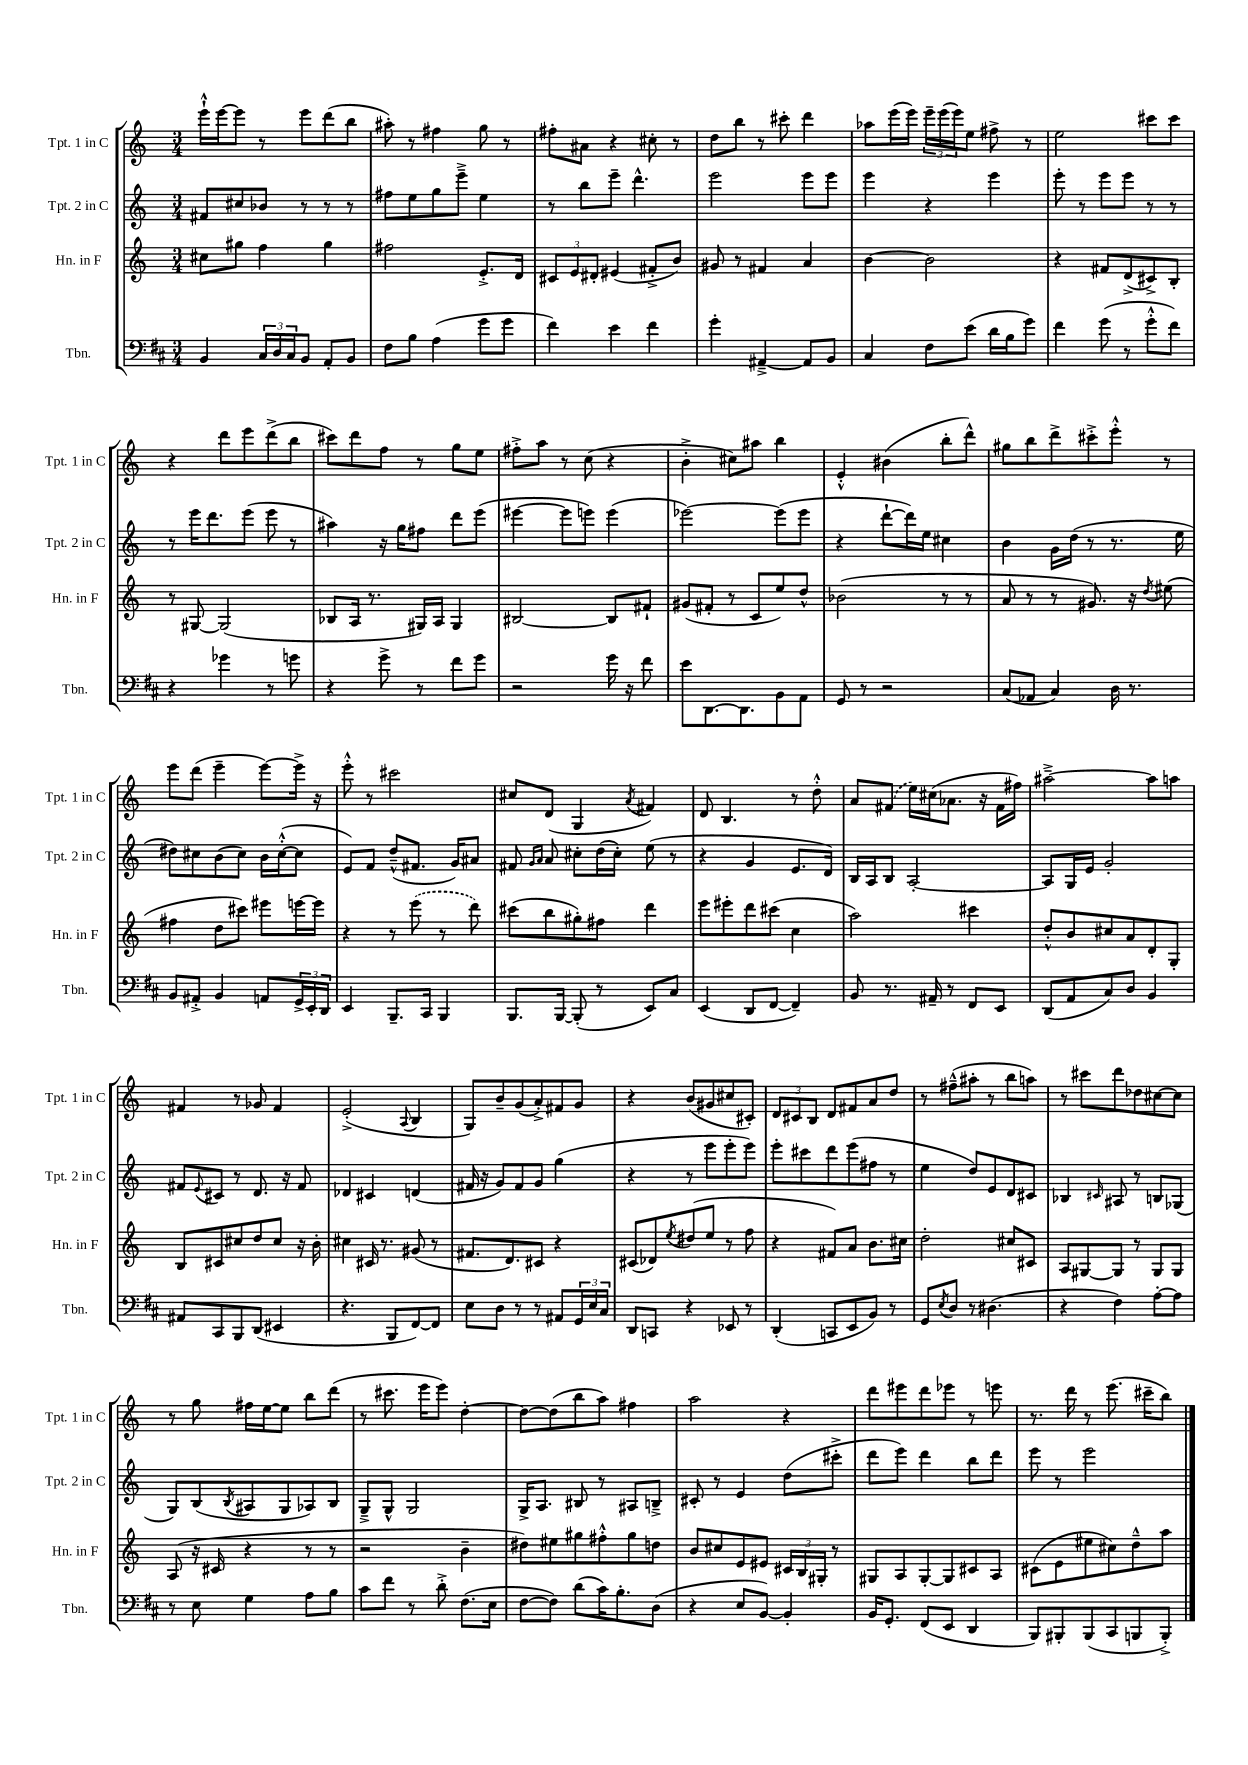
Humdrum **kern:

**kern	**kern	**kern	**kern
*part4	*part3	*part2	*part1
*staff4	*staff3	*staff2	*staff1
*I"Tbn.	*I"Hn. in F	*I"Tpt. 2 in C	*I"Tpt. 1 in C
*I'Tbn.	*I'Hn. in F	*I'Tpt. 2 in C	*I'Tpt. 1 in C
*clefF4	*clefG2	*clefG2	*clefG2
*k[f#c#]	*k[]	*k[]	*k[]
*M3/4	*M3/4	*M3/4	*M3/4
=18	=18	=18	=18
4BB/	8cc#X\L	8f#X/L	16eee`^^\LL
.	.	.	[16eee\J
.	8gg#X\J	8cc#X/	8eee\J]
24C#/LL	4ff\	8b-X/J	8r
24D/	.	.	.
24C#/J	.	.	.
8BB/J	.	8r	8eee\L
8AA'/L	4gg#\	8r	(8ddd\
8BB/J	.	8r	8bb\J
=19	=19	=19	=19
8F#\L	2ff#X\	8ff#X\L	8aa#X'\)
8B\J	.	8ee\	8r
(4A\	.	8gg\	4ff#X\
.	.	8eee~^\J	.
8g\L	8.e'^/L	4ee\	8gg\
8g\J	.	.	8r
.	16d/Jk	.	.
=20	=20	=20	=20
4f#\)	12c#X/L	8r	8ff#X'\L
.	12e/	.	.
.	.	8bb\L	8a#X\J
.	12d#X'/J	.	.
4e\	(4e#X/	8eee~\J	4r
.	.	4.ddd^^\	.
4f#\	8f#X'^/L	.	8cc#X'\
.	8b/J)	.	8r
=21	=21	=21	=21
4g'\	8g#X/	2eee\	8dd\L
.	8r	.	8bb\J
[4AA#X~^/	4f#X/	.	8r
.	.	.	8ccc#X'\
8AA#/L]	4a/	8eee\L	4ddd\
8BB/J	.	8eee\J	.
=22	=22	=22	=22
4C#/	[4b\	4eee\	8aa-X\L
.	.	.	(16eee\L
.	.	.	16eee\JJ)
8F#\L	2b\]	4r	24eee~\LL
.	.	.	(24eee\
.	.	.	24eee\J)
(8e\J	.	.	8ee\J
16d\LL	.	4eee\	8ff#X^\
16B\J	.	.	.
8g\J)	.	.	8r
=23	=23	=23	=23
4f#\	4r	8eee'\	2ee\
.	.	8r	.
(8g\	8f#X/L	8eee\L	.
8r	(8d^/	8eee\J	.
8g'^^\L	8c#X^/)	8r	8ccc#X\L
8f#\J)	8B'/J	8r	8ccc#\J
!!LO:LB:g=z
=24	=24	=24	=24
4r	8r	8r	4r
.	[8G#X/	16eee\KL	.
.	.	8.ddd\	.
4g-X\	(2G#/]	.	8ddd\L
.	.	(8eee\J	8eee\
8r	.	8eee\	(8ddd^\
8gn\	.	8r	8bb\J
=25	=25	=25	=25
4r	8B-X/L	4aa#X\)	8ccc#X\L)
.	16A/Jk	.	8ddd\
.	8.r	.	.
8g^\	.	16r	8ff\J
.	.	16gg\KL	.
8r	16G#X/LL)	8ff#X\J	8r
.	16A/JJ	.	.
8f#\L	4G#/	8ddd\L	8gg\L
8g\J	.	(8eee\J	8ee\J
=26	=26	=26	=26
2r	[2B#X/	[4eee#X\	8ff#X'^\L
.	.	.	8aa\J
.	.	8eee#\L]	8r
.	.	8eeen\J)	(8cc\
16g\	8B#/L]	(4eee\	4r
16r	.	.	.
8f#\	8f#X`/J	.	.
=27	=27	=27	=27
8e\L	(8g#X/L	[2eee-X\)	4b'^\
[8.DD\	8f#X'/J	.	.
.	8r	.	8cc#X\L)
8.DD\]	.	.	.
.	8c/L	.	8aa#X\J
8BB\	8ee/)	(8eee-\L]	4bb\
8AA\J	8dd^^/J	8eee-\J	.
=28	=28	=28	=28
8GG/	(2b-X\	4r	4e'^^/
8r	.	.	.
2r	.	[8ddd`\L	(4b#X\
.	.	16ddd\L])	.
.	.	16ee\JJ	.
.	8r	4cc#X\	8bb'\L
.	8r	.	8ddd^^\J)
=29	=29	=29	=29
(8C#/L	8a/	4b\	8gg#X\L
8AA-X/J	8r	.	8bb\
4C#/)	8r	16g\LL	8ddd^\
.	.	(16dd\JJ	.
.	8.g#X/)	8r	8ccc#X'^\
16D\	.	8.r	8eee'^^\J
8.r	16r	.	.
.	8qdd/	.	.
.	(8ee#X\	.	8r
.	.	16ee\	.
!!LO:LB:g=z
=30	=30	=30	=30
8BB/L	4ff#X\	8dd#X\L)	8eee\L
8AA#X'^/J	.	8cc#X\	(8ddd\J
4BB/	8dd\L	(8b\	4eee~\
.	8ccc#X\J)	8cc#\J)	.
8AAn/L	8eee#X\L	16b\LL	[8eee\L)
.	.	([16cc#'^^\J	.
24GG^/L	[16eeen\L	8cc#\J]	16eee^\Jk]
24EE'/	.	.	.
.	16eee\JJ]	.	16r
24DD/JJ	.	.	.
=31	=31	=31	=31
4EE/	4r	8e/L)	8eee'^^\
.	.	8f/J	8r
8.BBB~/L	8r	(8dd~^^/L	2ccc#X\
.	(8eee\	8.f#X/J	.
16CC#/Jk	.	.	.
4BBB/	8r	.	.
.	.	16g/KL)	.
.	8ddd\)	8a#X/J	.
=32	=32	=32	=32
8.BBB/L	(8ccc#X\L	8f#X/	8cc#X/L
.	.	16qqg/LL	.
.	.	16qqa/JJ	.
.	8bb\	8a/	(8d/J
[16BBB/Jk	.	.	.
(8BBB'/]	8gg#X'\)	8cc#X'\L	4G/
8r	8ff#X\J	(16dd\L	.
.	.	16cc#'\JJ)	.
.	.	.	8qa/
8EE/L)	4ddd\	(8ee\	4f#X/)
8C#/J	.	8r	.
=33	=33	=33	=33
(4EE/	8eee\L	4r	8d/
.	8eee#X'\	.	4.B/
8DD/L	8ddd\	4g/	.
[8FF#/J	(8ccc#X\J	.	.
4FF#~/])	4cc\	8.e/L	8r
.	.	.	8dd'^^\
.	.	16d/Jk)	.
=34	=34	=34	=34
8BB/	2aa\)	16B/LL	8a/L
.	.	16A/J	.
8.r	.	8B/J	(8f#X/J
.	.	[2A'/	16ee\LL)
16AA#X~/	.	.	(16cc#X\J
8r	.	.	8.a-X\J
8FF#/L	4ccc#X\	.	.
.	.	.	16r
8EE/J	.	.	16f#\LL
.	.	.	16ff#X\JJ)
=35	=35	=35	=35
(8DD/L	8dd'^^/L	8A/L]	[2aa#X~^\
8AA/	8b/	16G/L	.
.	.	16e/JJ	.
8C#/)	8cc#X/	2g'/	.
8D/J	8a/	.	.
4BB/	8d'/	.	8aa#\L]
.	8G'/J	.	8aan\J
!!LO:LB:g=z
=36	=36	=36	=36
8AA#X/L	8B/L	8f#X/L	4f#X/
.	.	8qqe/	.
8CC#/	8c#X/	8c#X/J	.
8BBB/	8cc#X/	8r	8r
(8DD/J	8dd/	8.d/	8g-X/
4EE#X/	8cc#/J	.	4f#/
.	.	16r	.
.	16r	8f#/	.
.	16b'\	.	.
=37	=37	=37	=37
4.r	4cc#X\	4d-X/	(2e'^/
.	16c#X/	4c#X/	.
.	8.r	.	.
8BBB/L	.	.	.
.	.	.	8qqA/
[8FF#/)	(8g#X/	(4dn/	4B/
8FF#/J]	8r	.	.
=38	=38	=38	=38
8E\L	8.f#X/L	16f#X/	8G/L)
.	.	16r	.
8D\J	.	8g/L)	8b~/
.	8.d/)	.	.
8r	.	8f#/	(8g/
8r	8c#X/J	8g/J	8a'^/)
8AA#X/L	4r	(4gg\	8f#X/
24GG/L	.	.	8g/J
24E/	.	.	.
24C#/JJ	.	.	.
=39	=39	=39	=39
8DD/L	(8c#X/L	4r	4r
8CCn/J	8d-X/)	.	.
.	8qee/	.	.
4r	(8dd#X/	8r	(8b/L
.	8ee/J	8eee\L	8g#X/
8EE-X/	8r	8eee'\	8cc#X/
8r	8ff\	8eee\J)	8c#X'/J)
=40	=40	=40	=40
(4DD'/	4r	8eee'\L	12d/L
.	.	.	12c#X/
.	.	8ccc#X\	.
.	.	.	12B/J
8CCn/L	8f#X/L)	8ddd\	8d/L
8EE/	8a/J	(8eee\	8f#X/
8BB/J)	8.b\L	8ff#X\J	8a/
8r	.	8r	8dd/J
.	16cc#X\Jk	.	.
=41	=41	=41	=41
8GG/L	2dd'\	4ee\	8r
8qE/	.	.	.
8D/J	.	.	(8ff#X~^^\L
8r	.	8dd/L)	8aa#X'\J
(4.D#X\	.	8e/	8r
.	8cc#X/L	8d/	8bb\L
.	8c#X/J	8c#X/J	8aan\J)
=42	=42	=42	=42
4r	8A/L	4B-X/	8r
.	[8G#X/	.	8ccc#X\L
.	.	16qqc#X/	.
4F#\)	8G#/J]	8A#X/	8ddd\
.	8r	8r	8dd-X\
[8A'\L	8G#/L	8Bn/L	[8cc#X\
8A\J]	8G#/J	(8G-X/J	8cc#\J]
!!LO:LB:g=z
=43	=43	=43	=43
8r	(8A/	8G/L)	8r
8E\	16r	(8B/	8gg\
.	16c#X/	.	.
.	.	8qB/	.
4G\	4r	8A#X/	16ff#X\LL
.	.	.	[16ee\J
.	.	8G/	8ee\J]
8A\L	8r	8A-X/)	8bb\L
8B\J	8r	8B/J	(8ddd\J
=44	=44	=44	=44
8c#\L	2r	8G~^/L	8r
8f#\J	.	8G^^/J	8.ccc#X\
8r	.	2G/	.
.	.	.	16eee\KL
8d'^\	.	.	8eee\J)
(8.F#\L	4b~\	.	[4dd'\
16E\Jk	.	.	.
=45	=45	=45	=45
[8F#\L	8dd#X\L)	16G^/KL	8dd\L_
.	.	8.A/J	.
8F#\J])	8ee#X\	.	(8dd\]
(8d\L	8gg#X\	8B#X/	8bb\
16c#\K)	8ff#X'^^\	8r	8aa\J)
8.B'\	.	.	.
.	8gg#\	8A#X/L	4ff#X\
(8D\J	8ddn\J	8Bn~^/J	.
=46	=46	=46	=46
4r	8b/L	8c#X'/	2aa\
.	8cc#X/	8r	.
8E/L	8e/	4e/	.
[8BB/J)	8e#X/J	.	.
4BB'/]	24c#X/LL	(8dd\L	4r
.	24B/	.	.
.	24G#X'/JJ	.	.
.	8r	8ccc#X'^\J	.
=47	=47	=47	=47
16BB/KL	8G#X/L	8ddd\L	8ddd\L
8.GG'/J	.	.	.
.	8A/	8eee\J)	8eee#X\
(8FF#/L	[8G#'/	4ddd\	8ddd\
8EE/J	8G#/]	.	8eee-X\J
4DD/	8c#X/	8bb\L	8r
.	8A/J	8ddd\J	8eeen\
=48	=48	=48	=48
8BBB/L)	(8c#X\L	8eee\	8.r
8BBB#X'/	8e\	8r	.
.	.	.	16ddd\
(8BBB#/	8ee#X\	2eee\	8r
8CC#/	8cc#X\)	.	(8.eee\
8BBBn/	8dd~^^\	.	.
.	.	.	16ccc#X~\KL
8BBB'^/J)	8aa\J	.	8bb\J)
==	==	==	==
*-	*-	*-	*-
